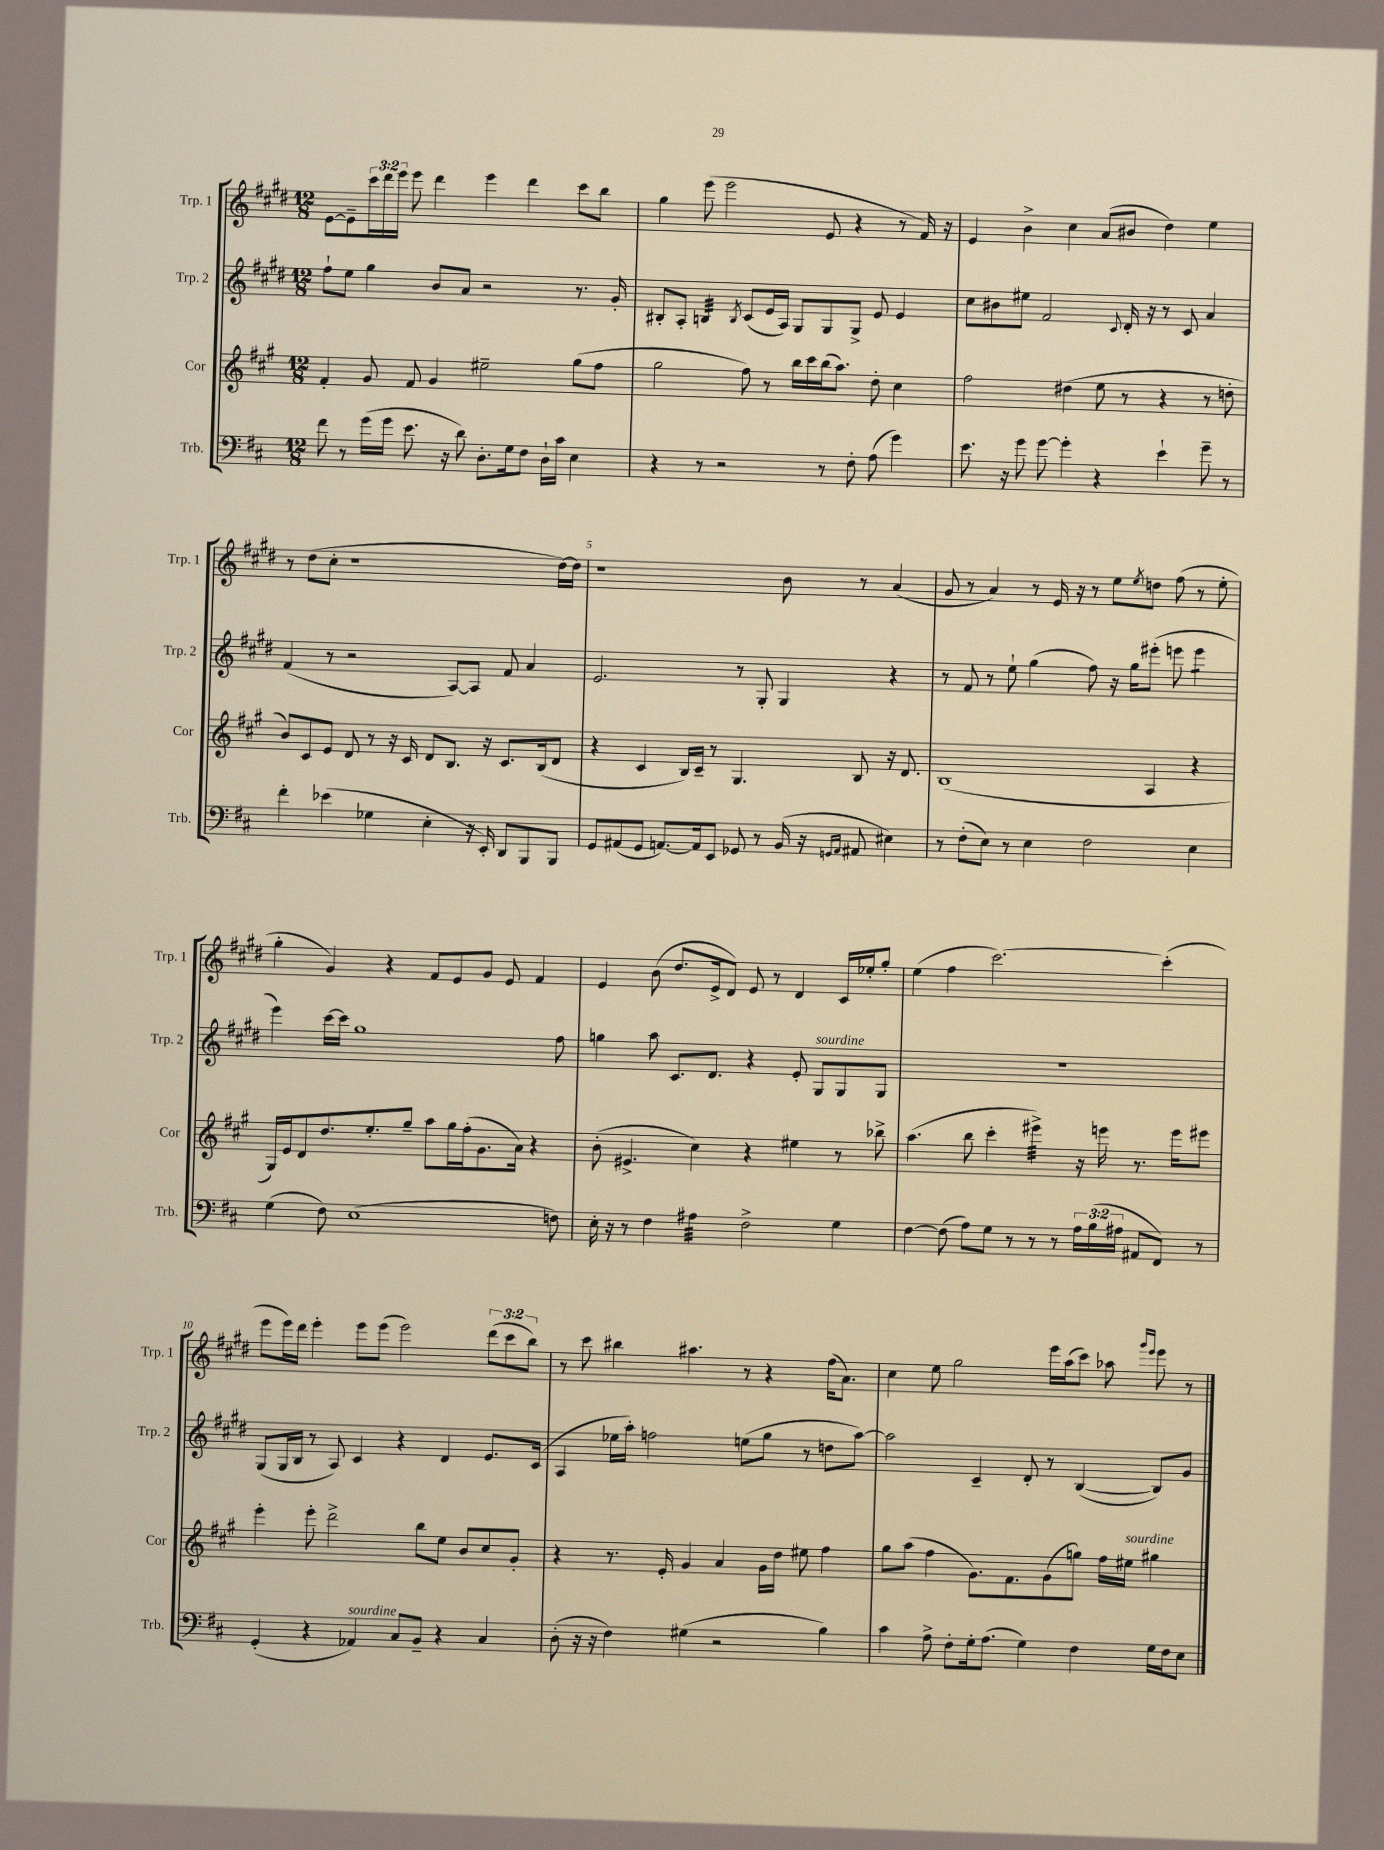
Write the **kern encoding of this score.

**kern	**kern	**kern	**kern
*staff4	*staff3	*staff2	*staff1
*clefF4	*clefG2	*clefG2	*clefG2
*k[f#c#]	*k[f#c#g#]	*k[f#c#g#d#]	*k[f#c#g#d#]
*M12/8	*M12/8	*M12/8	*M12/8
8f#\	4f#'/	8ff#`\L	[8e\L
8r	.	8ee\J	8e~\]
(16g\LL	8g#/	4gg#\	24ccc#\L
.	.	.	24ddd#\
16g\JJ	.	.	.
.	.	.	24eee\JJ
8.e\	8f#/	.	8eee\
.	4g#/	8b/L	4ddd#\
16r	.	.	.
8d\)	.	8a/J	.
8.D'\L	2ee#~\	2r	4eee\
16G\k	.	.	.
8F#\J	.	.	4ddd#\
16D`\LL	.	.	.
16c#\JJ	.	.	.
4E\	(8gg#\L	8.r	8ccc#\L
.	8ff#\J	.	8bb\J
.	.	16g#'/	.
=	=	=	=
4r	2gg#\	8B#'/L	4gg#\
.	.	8A'/J	.
8r	.	4B/	(8eee\
2r	.	.	2eee\
.	.	8qB/	.
.	8ff#\)	(8c#/L	.
.	8r	16e/L	.
.	.	16A/JJ)	.
.	16bb\LL	8G#/L	.
.	16ccc#\	.	.
8r	(16bb\J	8G#/	8e/
.	8.aa\J)	.	.
8F#'\	.	8G#^/J	4r
(8A\	8dd'\	8e/	.
4g\)	4cc#\	4e/	8r
.	.	.	16f#/)
.	.	.	16r
=	=	=	=
8.e\	2ff#\	8cc#\L	4e/
.	.	8b#\	.
16r	.	.	.
8g\	.	8ee#\J	4b^\
[8g\	.	2f#/	.
4g'\]	(4dd#\	.	4cc#\
4r	8ee\	.	(8a/L
.	.	8qqc#/	.
.	8r	16d#'/	8b#/J
.	.	16r	.
4e`\	4r	8r	4dd#\)
.	.	8c#/	.
8g~\	8r	4a/	4ee\
8r	8dd'\	.	.
=	=	=	=
4f#'\	8b/L)	(4f#/	8r
.	8c#/	.	(8dd#\L
(4e-\	8e/J	8r	8cc#'\J
.	8d/	2r	1r
4G-\	8r	.	.
.	16r	.	.
.	16c#/	.	.
4E'\	8d/L	.	.
.	8.B/J	[8A/L)	.
16r	.	8A/]J	.
16EE'/)	16r	.	.
8DD/L	8.c#/L	8f#/	.
8BBB/	.	4a/	.
.	(16B/k	.	.
8BBB/J	8d/J	.	[16dd#\LL)
.	.	.	16dd#\]JJ
=	=	=	=
8GG/L	4r	2.e/	1r
(8AA#/	.	.	.
8GG/J	4c#/	.	.
[8.AA/L)	.	.	.
.	16B/LL)	.	.
16AA/]k	16c#~/JJ	.	.
8EE/J	8r	.	.
8GG-/	4.G#/	8r	.
8r	.	8G#'/	.
(16BB/	.	4G#/	8b\
16r	.	.	.
16qqGG/LL	.	.	.
16qqAA/JJ	.	.	.
8AA#/	8B/	.	8r
4E#\)	16r	4r	(4a/
.	8.d/	.	.
=	=	=	=
8r	(1B	8r	8g#/
(8F#'\L	.	8f#/	8r
8E\J)	.	8r	4a/)
8r	.	8ee`\	.
4E\	.	(4gg#\	8r
.	.	.	16e/
.	.	.	16r
2F#\	.	8ff#\)	8r
.	.	16r	8ee\L
.	.	16gg#\LK	.
.	.	.	8qee/
.	4A/	(8eee#'\J	8dd\J
.	.	8eee\	(8ff#\
4E\	4r	4eee\	8r
.	.	.	8ee'\
=	=	=	=
(4G\	16G#/LL)	4eee\)	4gg#'\
.	16e/J	.	.
.	8d/	.	.
8F#\)	8.dd/	[16ccc#\LL	4g#/)
.	.	16ccc#\]JJ	.
(1E	.	1gg#	.
.	8.ee'/	.	.
.	.	.	4r
.	8gg#~/J	.	.
.	8aa\L	.	8f#/L
.	16gg#\L	.	8e/
.	(16ff#'\J	.	.
.	8.g#\	.	8g#/J
.	.	.	8e/
.	16a\Jk)	.	.
.	4r	.	4f#/
8F\)	.	8ff#\	.
=	=	=	=
16E'\	(8b'\	4gg\	4e/
16r	.	.	.
8r	4.e#^/	.	.
4F#\	.	8aa\	(8b\
.	.	8.c#/L	8.dd#/L
4A#\	4cc#\)	.	.
.	.	8.d#/J	16e^/k
.	.	.	8d#/J)
2F#^\	4r	4r	8e/
.	.	.	8r
.	4ee#\	8e'/	4d#/
.	.	8G#/L	.
4G\	8r	8G#/	16c#/LL
.	.	.	16ee-'/J
.	8bb-^\	8G#/J	8gg#'/J
=	=	=	=
[4F#\	(4.aa\	1.r	(4ee\
(8F#\]	.	.	4ff#\
8A\L)	8bb\	.	.
8G\J	4ccc#'\	.	[2.ccc#\)
8r	.	.	.
8r	4eee#^\)	.	.
8r	.	.	.
24A\LL	16r	.	.
(24B\	.	.	.
.	16eee\	.	.
24A#\JJ	.	.	.
8AA#/L	8.r	.	.
8FF#/J)	.	.	(4ccc#'\]
.	16eee\LK	.	.
8r	8eee#\J	.	.
=	=	=	=
(4GG'/	4eee'\	(8G#/L	8eee\L
.	.	16G#/L	16eee\L)
.	.	16B/JJ	16ddd#\JJ
4r	8eee'\	8r	4eee'\
.	2ddd^\	8A/)	.
4AA-/)	.	4c#/	8eee\L
.	.	.	(8eee\J
8C#/L	.	4r	2eee\)
8BB~/J	8bb\L	.	.
4r	8ee\J	4d#/	.
.	8b/L	.	.
4C#/	8cc#/	8.e/L	(12ddd#\L
.	.	.	12ccc#\
.	8g#'/J	.	.
.	.	.	12bb\J)
.	.	(16c#/Jk	.
=	=	=	=
(8D'\	4r	4A/	8r
16r	.	.	8ccc#\
16r	.	.	.
4F#\)	8.r	16ee-\LL	4bb#\
.	.	16aa'\JJ)	.
.	.	2ff\	.
.	16e'/	.	.
(4G#\	4g#/	.	4.aa#\
2r	4a/	.	.
.	.	(8ee\L	8r
.	16g#\LL	8gg#\J	4r
.	16dd\JJ	.	.
.	8ee#\	8r	.
4B\)	4ff#\	8dd\L	(16ff#\LK
.	.	.	8.a\J)
.	.	[8aa\J)	.
=	=	=	=
4c#\	8gg#\L	2aa\]	4cc#\
.	(8aa\J	.	.
8A^\	4ff#\	.	8ee\
8F#'\L	.	.	2gg#\
16G'\k	8.g#\L)	4c#~/	.
(8.A\J	.	.	.
.	8.f#\	.	.
4G\)	.	8d#'/	.
.	(8g#\	8r	16eee\LL
.	.	.	(16aa\J
4F#\	8gg\J)	([4B/	8ccc#\J)
.	16ff#\LL	.	8aa-\
.	16ee#\JJ	.	.
.	.	.	16qqggg#/LL
.	.	.	16qqeee/JJ
16G\LL	4gg#\	8B/]L)	8eee\
16F#\J	.	.	.
8E\J	.	8g#/J	8r
==	==	==	==
*-	*-	*-	*-
